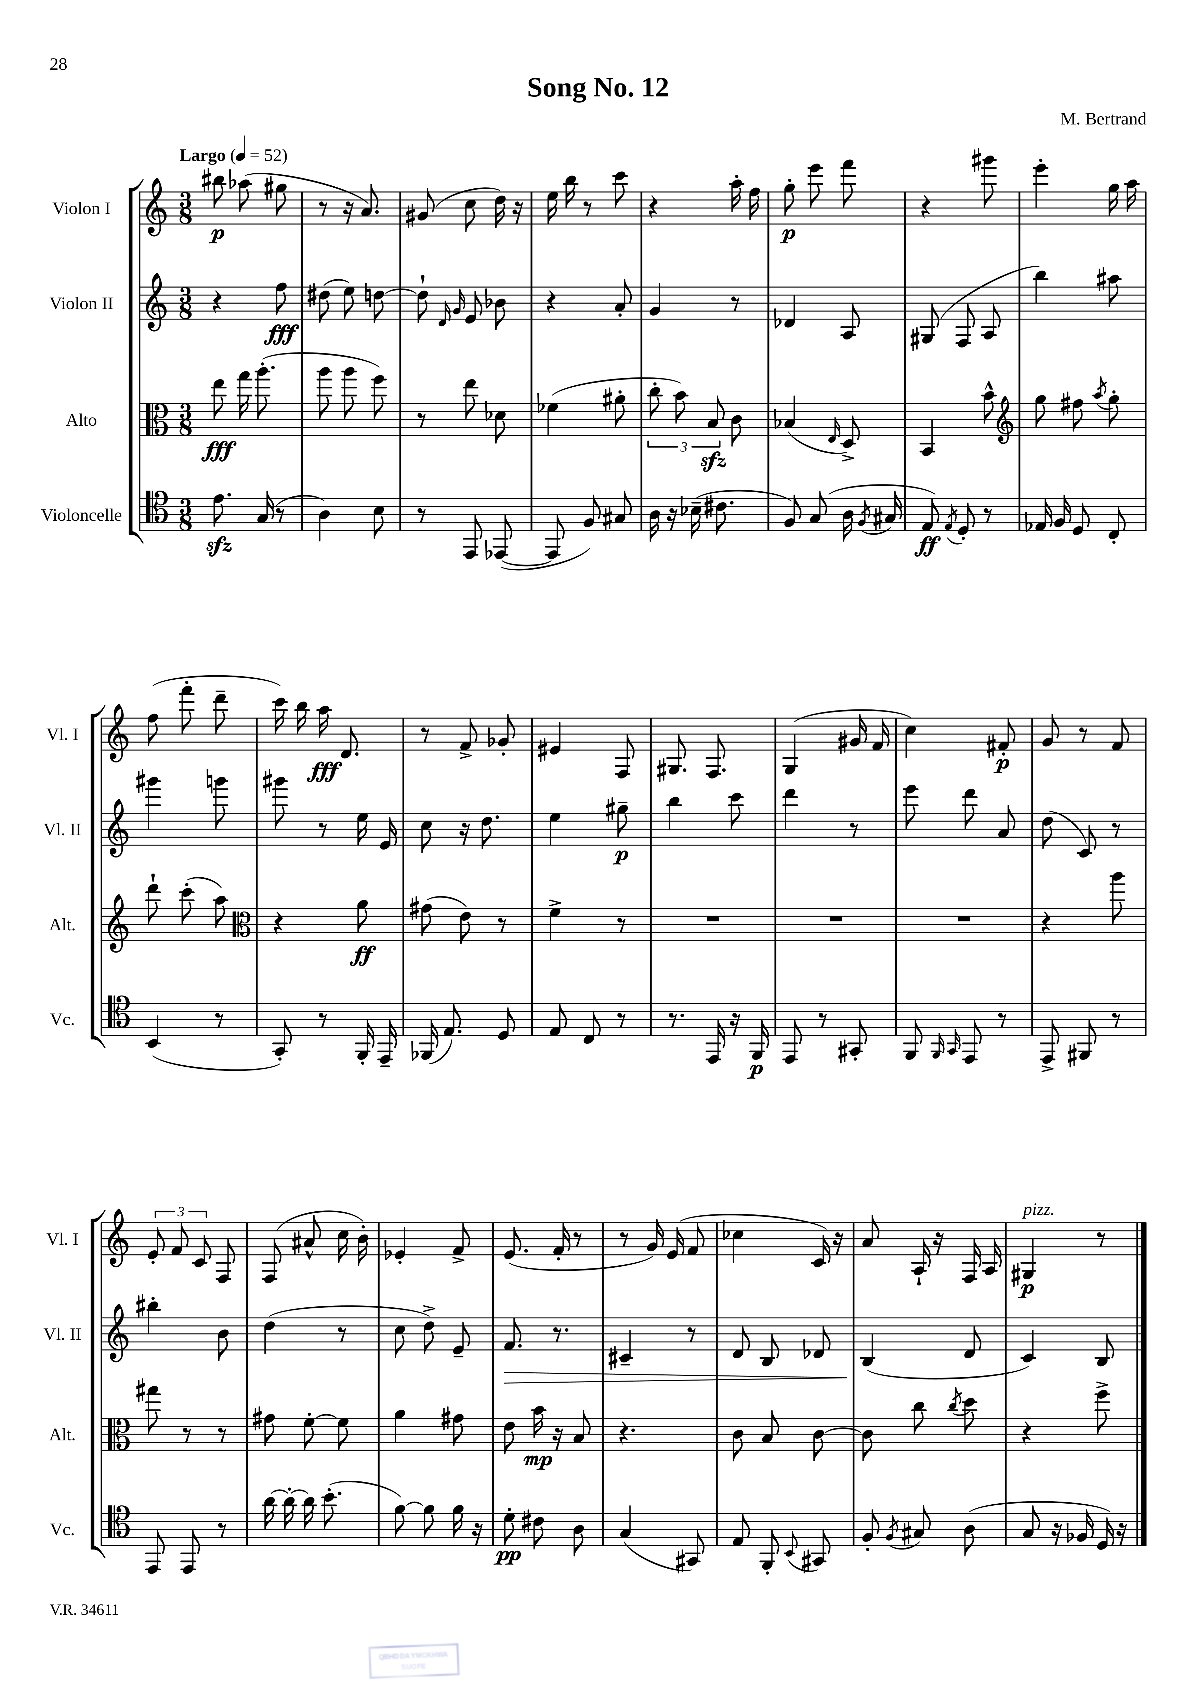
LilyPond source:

\header { title = "Song No. 12" composer = "M. Bertrand" }
<<
\new StaffGroup <<
\new Staff = "s0" \with { instrumentName = "Violon I" shortInstrumentName = "Vl. I" } {
    \clef treble \key c \major \numericTimeSignature \time 3/8 \tempo "Largo" 4 = 52
    \autoBeamOff bis''8\p aes''8( gis''8 |
    r8 r16 a'8.) |
    gis'8( c''8 d''16) r16 |
    e''16 b''16 r8 c'''8 |
    r4 a''16-. f''16 |
    g''8-.\p e'''8 f'''8 |
    r4 gis'''8 |
    e'''4-. g''16 a''16 |
    f''8( f'''8-. d'''8-- |
    c'''16) b''16 a''16\fff d'8. |
    r8 f'8-> ges'8-. |
    eis'4 f8 |
    gis8. f8. |
    g4( gis'16 f'16 |
    c''4) fis'8-.\p |
    g'8 r8 f'8 |
    \tuplet 3/2 { e'8-. f'8 c'8 } f8 |
    f8( ais'8-^ c''16 b'16-.) |
    ees'4-. f'8-> |
    e'8.( f'16-. r8 |
    r8 g'16) e'16( f'8 |
    ces''4 c'16) r16 |
    a'8 a16-! r16 f16 a16 |
    gis4\p^\markup { \italic "pizz." } r8 \bar "|." |
}
\new Staff = "s1" \with { instrumentName = "Violon II" shortInstrumentName = "Vl. II" } {
    \clef treble \key c \major \numericTimeSignature \time 3/8
    \autoBeamOff r4 f''8\fff |
    dis''8( e''8) d''8~ |
    d''8-! \grace { d'16 g'16 } e'8 bes'8 |
    r4 a'8-. |
    g'4 r8 |
    des'4 a8 |
    gis8( f8 a8 |
    b''4) ais''8 |
    gis'''4 g'''8 |
    gis'''8 r8 e''16 e'16 |
    c''8 r16 d''8. |
    e''4 gis''8--\p |
    b''4 c'''8 |
    d'''4 r8 |
    e'''8 d'''8 a'8 |
    d''8( c'8) r8 |
    bis''4-. b'8 |
    d''4( r8 |
    c''8 d''8->) e'8-- |
    f'8.\> r8. |
    cis'4-- r8 |
    d'8 b8 des'8 |
    b4\!( d'8 |
    c'4) b8 \bar "|." |
}
\new Staff = "s2" \with { instrumentName = "Alto" shortInstrumentName = "Alt." } {
    \clef alto \key c \major \numericTimeSignature \time 3/8
    \autoBeamOff e''8\fff g''16 a''8.-.( |
    a''8 a''8 f''8) |
    r8 e''8 des'8 |
    fes'4( ais'8-. |
    \tuplet 3/2 { c''8-. b'8) b8\sfz } c'8 |
    bes4( \grace { e16 } d8->) |
    b,4 b'8-^ |
    \clef treble g''8 fis''8 \acciaccatura { a''8 } g''8-. |
    d'''8-! c'''8-.( a''8) |
    \clef alto r4 a'8\ff |
    gis'8( e'8) r8 |
    f'4-> r8 |
    R4. |
    R4. |
    R4. |
    r4 a''8 |
    gis''8 r8 r8 |
    gis'8 f'8~-. f'8 |
    a'4 gis'8 |
    e'8 b'16\mp r16 b8 |
    r4. |
    c'8 b8 c'8~ |
    c'8 c''8 \acciaccatura { c''8 } d''8 |
    r4 f''8-> \bar "|." |
}
\new Staff = "s3" \with { instrumentName = "Violoncelle" shortInstrumentName = "Vc." } {
    \clef tenor \key c \major \numericTimeSignature \time 3/8
    \autoBeamOff e'8.\sfz g16( r8 |
    a4) b8 |
    r8 e,8 ees,8~( |
    ees,8 f8) gis8 |
    a16 r16 bes16--( cis'8. |
    f8) g8( a16 \acciaccatura { f8 } gis16 |
    e8\ff) \acciaccatura { e8 } d8-. r8 |
    ees16 f16 d8 c8-. |
    b,4( r8 |
    g,8-.) r8 f,16-. e,16-- |
    fes,16( e8.) d8 |
    e8 c8 r8 |
    r8. e,16 r16 f,16\p |
    e,8 r8 gis,8-. |
    f,8 \grace { f,16 g,16 } e,8 r8 |
    e,8-> fis,8 r8 |
    e,8 e,8 r8 |
    a'16~ a'16~-. a'16 b'8.-.( |
    f'8~) f'8 f'16 r16 |
    d'8-.\pp cis'8 a8 |
    g4( gis,8) |
    e8 f,8-. \appoggiatura { b,8 } gis,8 |
    f8-. \acciaccatura { f8 } gis8 a8( |
    g8 r16 fes16 d16) r16 \bar "|." |
}
>>
>>
\layout { \context { \Score \remove "Bar_number_engraver" } }
